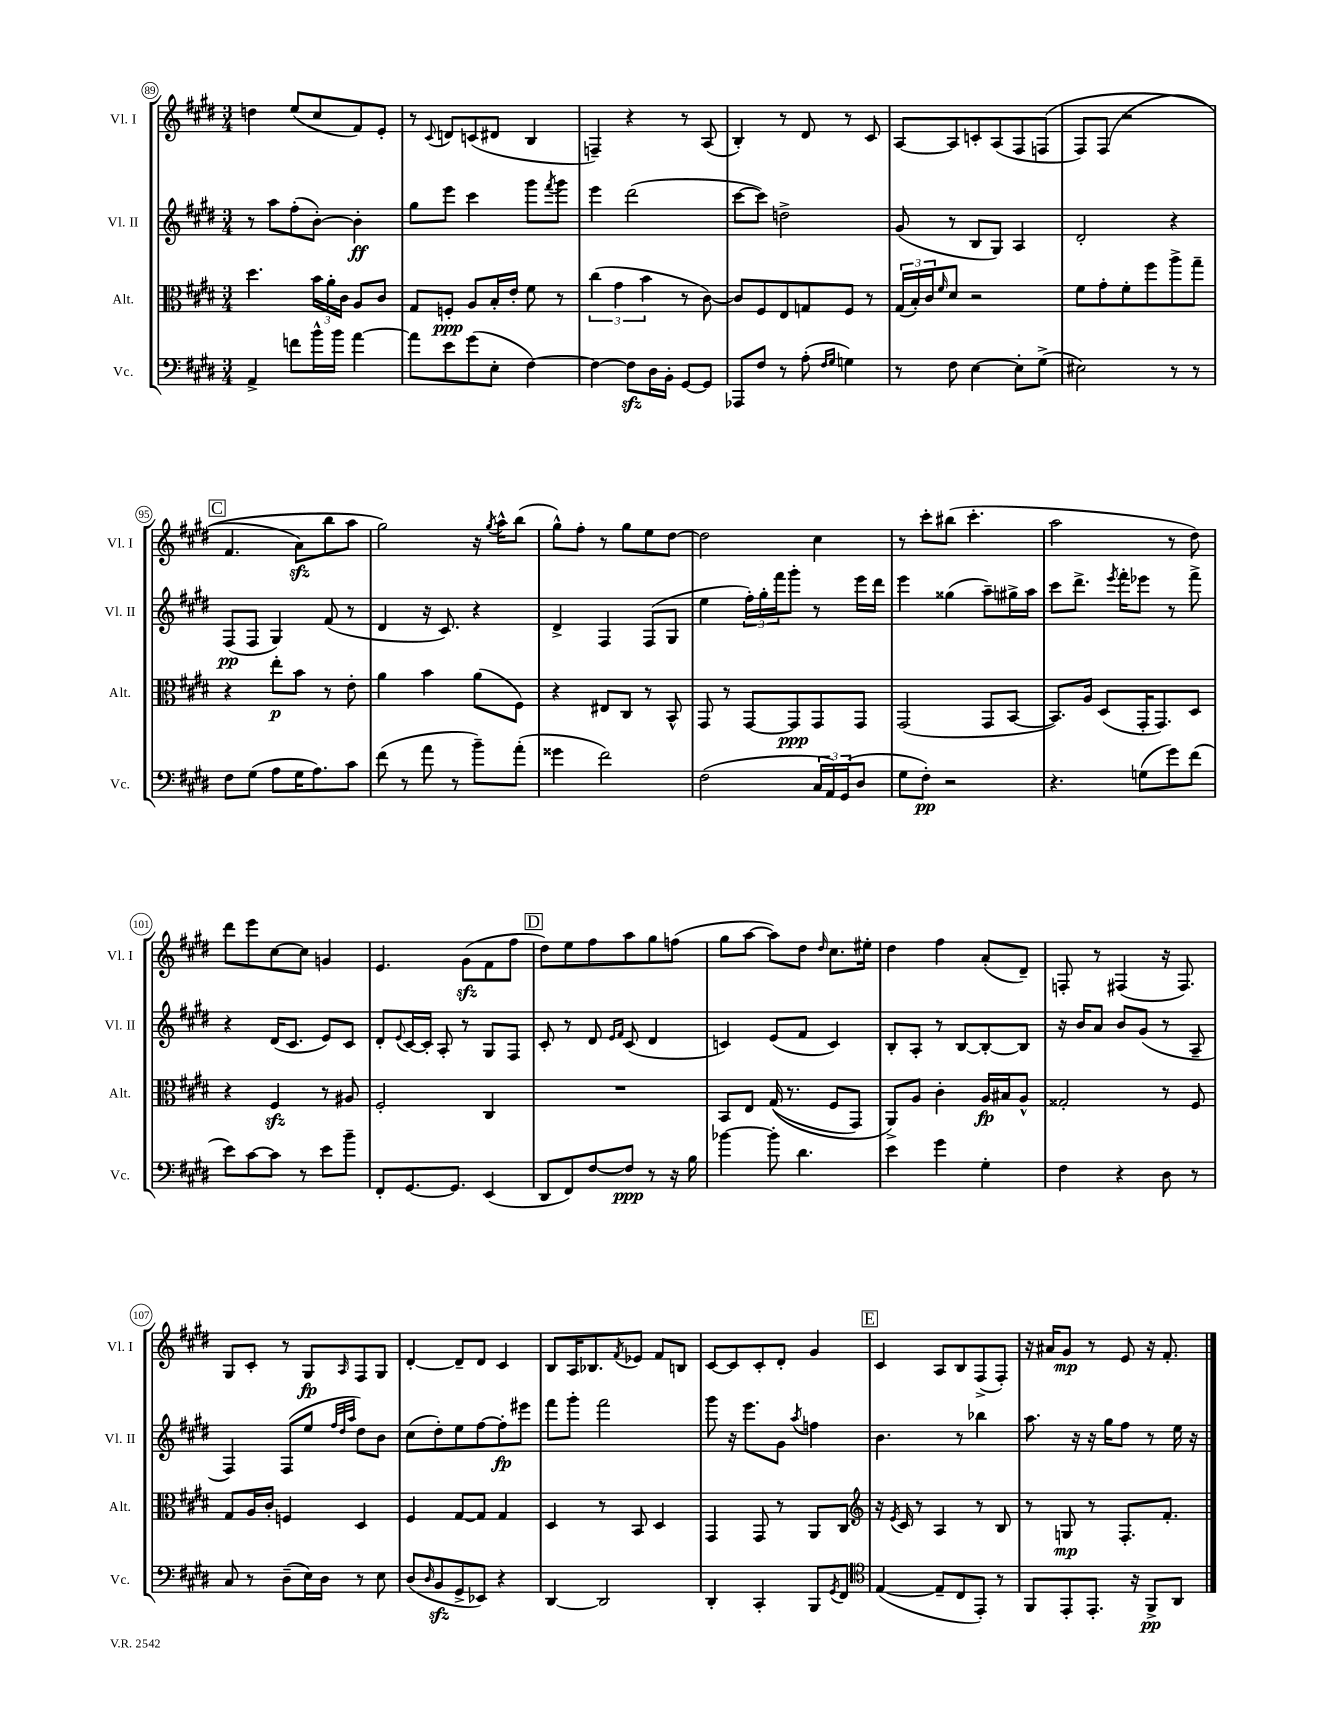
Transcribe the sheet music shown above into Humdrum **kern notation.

**kern	**kern	**kern	**kern
*staff4	*staff3	*staff2	*staff1
*clefF4	*clefC3	*clefG2	*clefG2
*k[f#c#g#d#]	*k[f#c#g#d#]	*k[f#c#g#d#]	*k[f#c#g#d#]
*M3/4	*M3/4	*M3/4	*M3/4
4AA^/	4.dd#\	8r	4dd\
.	.	8aa\L	.
8f\L	.	(8ff#'\	(8ee/L
16b^^\L	24b\LL	[8b'\J)	8cc#/
.	24a'\	.	.
16b\JJ	.	.	.
.	24c#\JJ	.	.
[4a\	8A/L	4b'\]	8f#/)
.	8c#/J	.	8e'/J
=	=	=	=
8a\]L	8G#/L	8gg#\L	8r
.	.	.	8qqc#/
8e\	8F'/J	8eee\J	8d/L
(8g#\	8A/L	4ccc#\	(8c/
8E'\J	16B'/L	.	8d#/J
.	16e'/JJ	.	.
[4F#\)	8f#\	8ggg#\L	4B/
.	.	8qfff#/	.
.	8r	8ggg#\J	.
=	=	=	=
4F#\_	(6cc#\	4eee\	4F~/)
.	6g#\	.	.
8F#\]L	.	(2ddd#\	4r
.	6b\	.	.
16D#\L	.	.	.
16BB'\JJ	.	.	.
[8GG#/L	8r	.	8r
8GG#/]J	[8c#\)	.	(8A/
=	=	=	=
8AAA-/L	8c#/]L	[8ccc#\L	4B'/)
8F#/J	8F#/	8ccc#\]J)	.
8r	8E/	2dd^\	8r
(8A'\	8G/	.	8d#/
16qqF#/LL	.	.	.
16qqG#/JJ	.	.	.
4G\)	8F#/J	.	8r
.	8r	.	8c#/
=	=	=	=
8r	(24G#/LL	(8g#/	[8A/L
.	24B'/)	.	.
.	24c#/J	.	.
.	16qqf#/	.	.
8F#\	8d#/J	8r	8A/]
[4E\	2r	8B/L	8c'/
.	.	8G#/J)	(8A/
8E'\]L	.	4A/	8F#/
(8G#^\J	.	.	&(8F/J
=	=	=	=
2E#\)	8f#\L	2d#'/	8F#/L)
.	8g#'\	.	(8F#/J
.	8f#'\	.	2r
.	8ff#\	.	.
8r	8aa^\	4r	.
8r	8gg#~\J	.	.
=	=	=	=
8F#\L	4r	(8F#/L	4.f#/
(8G#\J	.	8F#/J	.
8A\L	8ee'\L	4G#/)	.
16G#\K	8b\J	.	8a\L)
8.A\)	.	.	.
.	8r	(8f#/	8bb\
8c#\J	8e'\	8r	8aa\J
=	=	=	=
(8f#\	4a\	4d#/	2gg#\&)
8r	.	.	.
8a\	4b\	16r	.
.	.	8.c#/)	.
8r	.	.	.
8b~\L)	(8a\L	4r	16r
.	.	.	8qgg#/
.	.	.	16aa^^\LK
(8a'\J	8F#\J)	.	(8bb\J
=	=	=	=
4g##\	4r	4d#^/	8gg#^^\L)
.	.	.	8ff#'\J
2f#\)	8E#/L	4F#/	8r
.	8C#/J	.	8gg#\L
.	8r	(8F#/L	8ee\
.	8BB^^/	8G#/J	[8dd#\J
=	=	=	=
(2F#\	8GG#/	4ee\	2dd#\]
.	8r	.	.
.	[8GG#/L	24ff#'\LL)	.
.	.	24gg#'\	.
.	.	24fff#\J	.
.	8GG#/]	8ggg#'\J	.
24C#/LL	8GG#/	8r	4cc#\
24AA/)	.	.	.
(24GG#/J	.	.	.
8D#/J	8GG#/J	16eee\LL	.
.	.	16ddd#\JJ	.
=	=	=	=
8G#\L	(2GG#/	4eee\	8r
8F#'\J)	.	.	8ccc#'\L
2r	.	(4gg##\	(8bb#\J
.	.	.	4.ccc#'\
.	8GG#/L	8aa~\L)	.
.	[8BB/J	16gg#^\L	.
.	.	16aa\JJ	.
=	=	=	=
4.r	8.BB/]L)	8ccc#\L	2aa\
.	.	8.ddd#^\J	.
.	16A/Jk	.	.
.	(8D#/L	.	.
.	.	8qeee/	.
.	.	16fff#'\LK	.
(8G\L	16GG#'/K	8eee-\J	.
.	8.GG#/)	.	.
8g#\)	.	8r	8r
(8f#\J	8D#/J	8fff#^\	8dd#\)
=	=	=	=
8e\L)	4r	4r	8ddd#\L
[8c#\	.	.	8eee\
8c#\]J	4F#/	(16d#/LK	[8cc#\
.	.	8.c#/J	.
8r	.	.	8cc#\]J
8e\L	8r	8e/L)	4g/
8b~\J	8A#/	8c#/J	.
=	=	=	=
8FF#'/L	2F#'/	8d#'/L	4.e/
.	.	8qqe/	.
[8.GG#/	.	[16c#/L	.
.	.	16c#'/]JJ	.
.	.	8A'/	.
8.GG#/]J	.	.	.
.	.	8r	(8g#\L
(4EE/	4C#/	8G#/L	8f#\
.	.	8F#/J	8ff#\J
=	=	=	=
8DD#/L	2.r	8c#'/	8dd#\L)
8FF#/)	.	8r	8ee\
[8F#/	.	8d#/	8ff#\
.	.	16qqe/LL	.
.	.	16qqf#/JJ	.
8F#/]J	.	(8c#/	8aa\
8r	.	4d#/	8gg#\
16r	.	.	(8ff\J
16B\	.	.	.
=	=	=	=
[4b-\	8BB/L	4c/)	8gg#\L
.	8E/J	.	[8aa\J
8b-'\]	&((16G#/	(8e/L	8aa\]L)
.	8.r	.	.
4.d#\	.	8f#/J	8dd#\J
.	.	.	16qqdd#/
.	8F#/L	4c/)	8.cc#\L
.	8GG#/J)	.	.
.	.	.	16ee#'\Jk
=	=	=	=
4e\	8AA^/L&)	8B'/L	4dd#\
.	8A/J	8A'/J	.
4g#\	4c#'\	8r	4ff#\
.	.	[8B/L	.
4G#'\	16A/LL	8B'/_	(8a'/L
.	16B#/J	.	.
.	8A^^/J	8B/]J	8d#~/J)
=	=	=	=
4F#\	2G##'/	16r	8F'/
.	.	16b/LK	.
.	.	8a/J	8r
4r	.	8b/L	(4F#/
.	.	(8g#/J	.
8D#\	8r	8r	16r
.	.	.	8.F#/)
8r	8F#/	8A~/	.
=	=	=	=
8C#/	8G#/L	4F#/)	8G#/L
8r	16A/L	.	8c#'/J
.	16c#'/JJ	.	.
(8D#~\L	4F/	(8F#/L	8r
16E\L)	.	8ee/J	8G#/L
16D#\JJ	.	.	.
.	.	32qqff#/LLL	.
.	.	32qqdd#/	.
.	.	32qqaa/JJJ	16qqA/
8r	4D#/	8dd#\L)	8F#/
8E\	.	8b\J	8G#/J
=	=	=	=
(8D#/L	4F#/	(8cc#\L	[4d#'/
16qqD#/	.	.	.
8BB/	.	8dd#'\)	.
8GG#^/	[8G#/L	8ee\	8d#~/]L
8EE-/J)	8G#/]J	[8ff#\	8d#/J
4r	4G#/	8ff#'\]	4c#/
.	.	8eee#\J	.
=	=	=	=
[4DD#/	4D#/	8fff#\L	8B/L
.	.	8ggg#'\J	16A/K
.	.	.	8.B-/
2DD#/]	8r	2fff#\	.
.	.	.	8qf#/
.	8BB/	.	8e-/J
.	4D#/	.	8f#/L
.	.	.	8B/J
=	=	=	=
4DD#'/	4GG#/	8ggg#\	[8c#/L
.	.	16r	8c#/]
.	.	8.eee\L	.
4CC#'/	8GG#/	.	8c#'/
.	8r	8g#\J	8d#'/J
.	.	8qaa/	.
8BBB/L	8AA/L	4ff\	4g#/
8qGG#/	.	.	.
8FF#/J	8C#/J	.	.
=	=	=	=
*clefC4	*clefG2	*	*
([4E/	16r	4.b\	4c#/
.	8qe/	.	.
.	16c#/	.	.
.	8r	.	.
8E~/]L	4A/	.	8A/L
8C#/	.	8r	8B/
8EE'/J)	8r	4bb-\	(8F#^/
8r	8B/	.	8F#'/J)
=	=	=	=
8FF#/L	8r	8.aa\	16r
.	.	.	16a#/LK
8EE'/	8G/	.	8g#/J
.	.	16r	.
8.EE'/J	8r	16r	8r
.	.	16gg#\LK	.
.	8.F#'/L	8ff#\J	8e/
16r	.	.	.
8FF#^/L	.	8r	16r
.	8.f#'/J	.	8.f#'/
8AA/J	.	16ee\	.
.	.	16r	.
==	==	==	==
*-	*-	*-	*-
